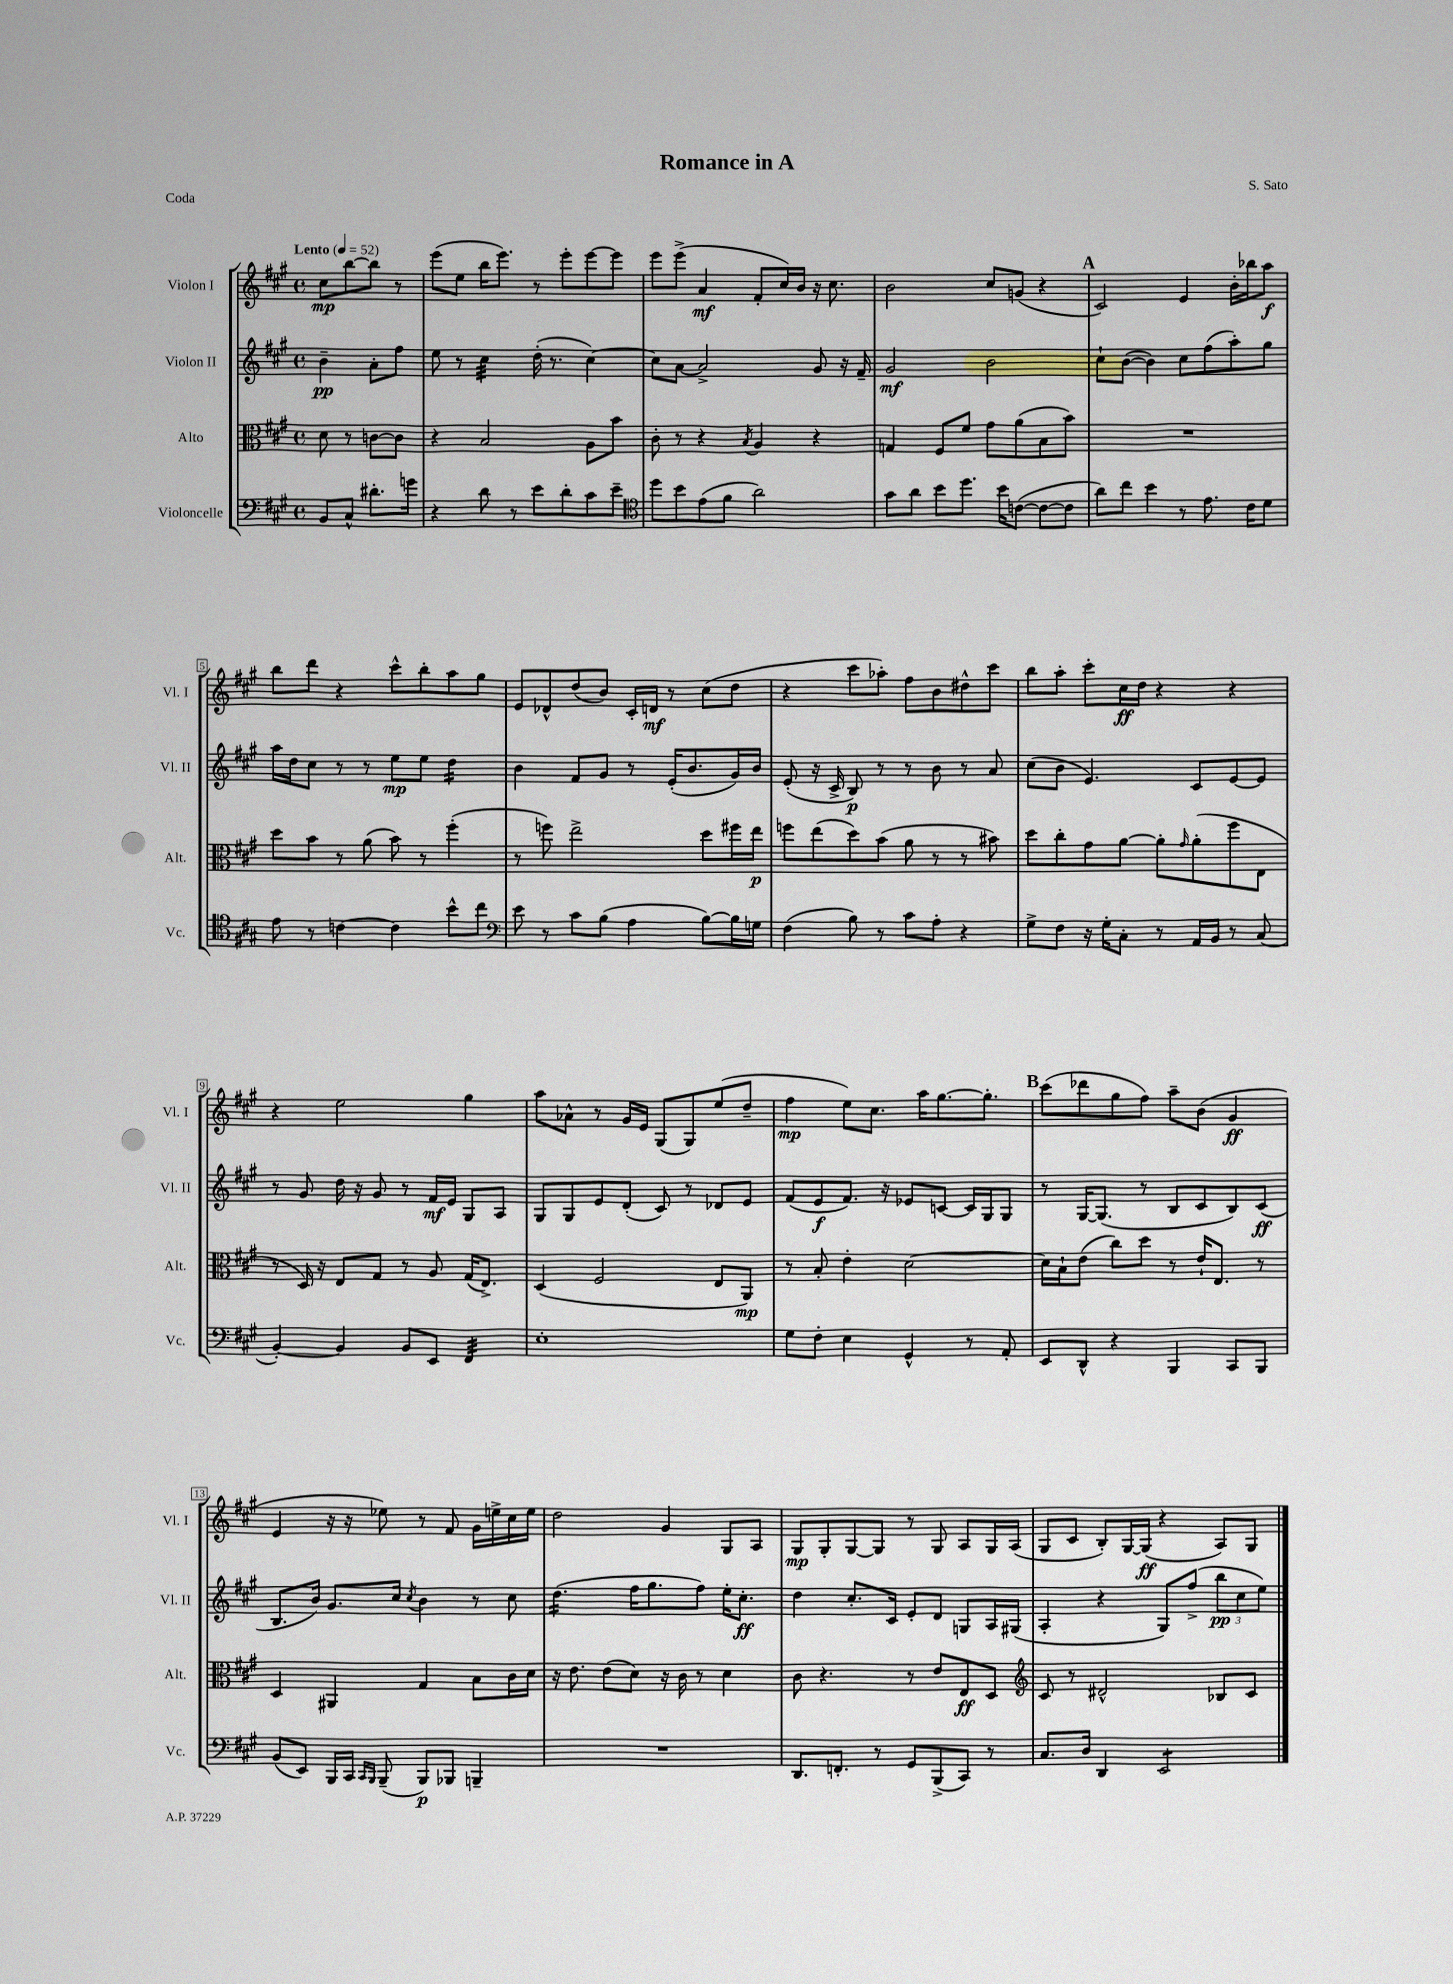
\header { title = "Romance in A" composer = "S. Sato" piece = "Coda" }
<<
\new StaffGroup <<
\new Staff = "s0" \with { instrumentName = "Violon I" shortInstrumentName = "Vl. I" } {
    \clef treble \key a \major \defaultTimeSignature \time 4/4 \partial 2 \tempo "Lento" 4 = 52
    cis''8\mp b''8~ b''8 r8 |
    e'''8( e''8 b''16 e'''8.) r8 e'''8-. e'''8~ e'''8 |
    e'''8 e'''8->( a'4\mf fis'8-. cis''16) b'16 r16 cis''8. |
    b'2 cis''8 g'8( r4 |
    \mark \markup { \bold "A" } cis'2) e'4 b'16-. bes''16 a''8\f |
    b''8 d'''8 r4 cis'''8-^ b''8-. a''8 gis''8 |
    e'8 des'8-^ d''8( b'8) cis'16-. d'16\mf r8 cis''8( d''8 |
    r4 cis'''8 aes''8-.) fis''8 b'8 dis''8-^ cis'''8 |
    b''8 a''8-. cis'''8-. cis''16\ff d''16 r4 r4 |
    r4 e''2 gis''4 |
    a''8 aes'8-^ r8 gis'16 e'16 gis8( gis8) e''8( d''8-- |
    fis''4\mp e''8) cis''8. a''16 gis''8.~ gis''8.-. |
    \mark \markup { \bold "B" } cis'''8( des'''8 gis''8 fis''8) a''8-- b'8( gis'4\ff |
    e'4 r16 r16 ees''8) r8 fis'8 gis'16 e''16-> cis''16 e''16 |
    d''2 gis'4 gis8 a8 |
    gis8\mp gis8-. gis8~ gis8 r8 gis8 a8 gis16 a16( |
    gis8 cis'8 b8-.) gis16~ gis16\ff( r4 a8) gis8 \bar "|." |
}
\new Staff = "s1" \with { instrumentName = "Violon II" shortInstrumentName = "Vl. II" } {
    \clef treble \key a \major \defaultTimeSignature \time 4/4 \partial 2
    b'4--\pp a'8-. fis''8 |
    e''8 r8 cis''4:32 d''16-.( r8. cis''4~) |
    cis''8 a'8~ a'2-> gis'8 r16 fis'16-- |
    gis'2\mf b'2 |
    \mark \markup { \bold "A" } cis''8-! b'8~( b'4) cis''8 fis''8( a''8-.) gis''8 |
    a''16 d''16 cis''8 r8 r8 e''8\mp e''8 d''4:16 |
    b'4 fis'8 gis'8 r8 e'16-.( b'8. gis'16) b'16 |
    e'8-.( r16 cis'16-> b8\p) r8 r8 b'8 r8 a'8 |
    cis''8( b'8 e'4.) cis'8 e'8~ e'8 |
    r8 gis'8 d''16 r16 gis'8 r8 fis'16\mf e'16 gis8 a8 |
    gis8 gis8 e'8 d'8-.( cis'8) r8 des'8 e'8 |
    fis'8( e'8\f fis'8.) r16 ees'8 c'8~ c'16 gis16 gis8 |
    \mark \markup { \bold "B" } r8 gis16~ gis8.( r8 b8 cis'8 b8) cis'8\ff( |
    b8. b'16) gis'8. cis''16 \acciaccatura { cis''8 } b'4 r8 cis''8 |
    d''4.:16( fis''16 gis''8. fis''8) e''16-. cis''8.-.\ff |
    d''4 cis''8.-. cis'16 e'8-. d'8 g8 a16 gis16( |
    a4-. r4 gis8) fis''8->( \tuplet 3/2 { b''8\pp cis''8 e''8) } \bar "|." |
}
\new Staff = "s2" \with { instrumentName = "Alto" shortInstrumentName = "Alt." } {
    \clef alto \key a \major \defaultTimeSignature \time 4/4 \partial 2
    d'8 r8 c'8~ c'8 |
    r4 b2 a8 b'8 |
    cis'8-. r8 r4 \acciaccatura { b8 } a4 r4 |
    g4 fis8 fis'8 gis'8 a'8( b8 b'8) |
    \mark \markup { \bold "A" } R1 |
    d''8 b'8 r8 a'8( b'8) r8 fis''4-.( |
    r8 f''8) e''2-> d''8 fis''16 e''16\p |
    f''8 e''8( d''8) b'8( a'8 r8 r8 bis'8) |
    d''8 cis''8-. gis'8 a'8~ a'8-. \grace { gis'16 } a'8-.( fis''8 e8 |
    r8 d16) r16 e8 gis8 r8 a8 gis16( e8.->) |
    d4( fis2 e8 a,8\mp) |
    r8 b8-. e'4-. d'2~ |
    \mark \markup { \bold "B" } d'16 b16-! e'8( cis''8) d''8 r8 e'16-! e8. r8 |
    d4 ais,4 gis4 b8 cis'16 d'16 |
    r16 e'8. e'8( d'8) r16 cis'16 r8 d'4 |
    cis'8 r4. r8 e'8 e8\ff d8 |
    \clef treble cis'8 r8 dis'2-^ bes8 cis'8 \bar "|." |
}
\new Staff = "s3" \with { instrumentName = "Violoncelle" shortInstrumentName = "Vc." } {
    \clef bass \key a \major \defaultTimeSignature \time 4/4 \partial 2
    b,8 cis8-^ dis'8.-. g'16 |
    r4 d'8 r8 e'8 d'8-. cis'8 e'8-- |
    \clef tenor d''8 b'8 e'8( fis'8 a'2) |
    gis'8 a'8 b'8 d''8. b'16 c'8~( c'8~ c'8 |
    \mark \markup { \bold "A" } a'8) cis''8 b'4 r8 e'8. cis'16 d'8 |
    e'8 r8 c'4~ c'4 b'8-^ cis''8 |
    \clef bass e'8 r8 cis'8 b8( a4 b8~) b16 g16 |
    fis4( b8) r8 cis'8 a8-. r4 |
    gis8-> fis8 r16 gis16-. cis8-. r8 a,16 b,16 r8 cis8( |
    b,4~-.) b,4 b,8 e,8 fis,4:32 |
    e1-. |
    gis8 fis8-. e4 gis,4-^ r8 a,8-. |
    \mark \markup { \bold "B" } e,8 d,8-^ r4 b,,4 cis,8 b,,8 |
    b,8( e,8) b,,16 cis,16 \grace { cis,16 b,,16 } b,,8--( b,,8\p) bes,,8 b,,4-- |
    R1 |
    d,8. f,8.-. r8 gis,8 b,,8->( cis,8) r8 |
    cis8. d16 d,4 e,2:8 \bar "|." |
}
>>
>>
\layout { \context { \Score \override BarNumber.stencil = #(make-stencil-boxer 0.1 0.3 ly:text-interface::print) } }
